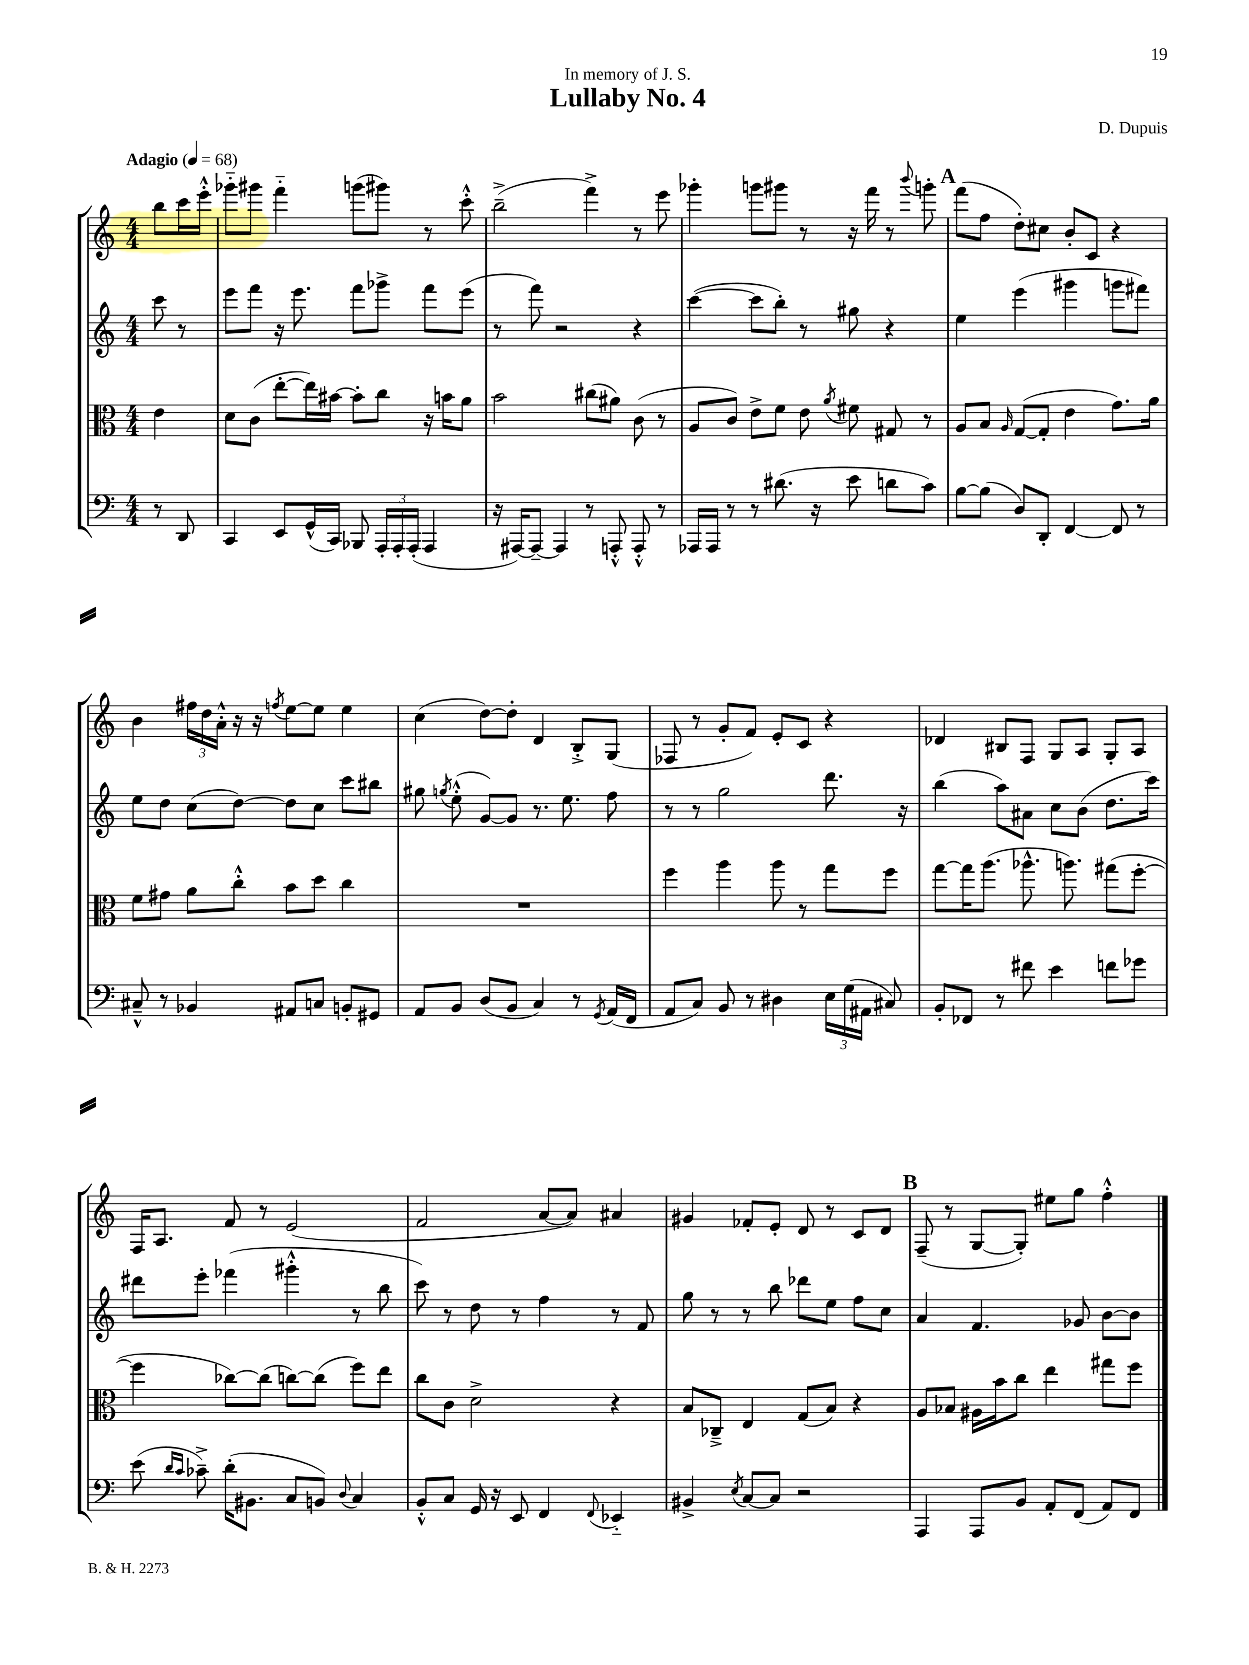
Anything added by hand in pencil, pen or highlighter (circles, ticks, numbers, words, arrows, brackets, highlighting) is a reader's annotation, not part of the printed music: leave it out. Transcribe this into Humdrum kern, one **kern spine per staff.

**kern	**kern	**kern	**kern
*staff4	*staff3	*staff2	*staff1
*clefF4	*clefC3	*clefG2	*clefG2
*k[]	*k[]	*k[]	*k[]
*M4/4	*M4/4	*M4/4	*M4/4
*MM68	*MM68	*MM68	*MM68
8r	4e	8ccc	8bb
8DD	.	8r	16ccc
.	.	.	16eee'^^
=	=	=	=
4CC	8d	8eee	8ggg-'~
.	(8c	8fff	8ggg#
8EE	[8ee'	16r	4fff'~
.	.	8.eee	.
(16GG^^	16ee])	.	.
16CC)	[16b#	.	.
8BBB-	8b#']	8fff	(8ggg
24AAA'	8cc	8ggg-^	8ggg#)
24AAA'	.	.	.
(24AAA'	.	.	.
4AAA	16r	8fff	8r
.	16b	.	.
.	8a	(8eee	8ccc'^^
=	=	=	=
16r	2b	8r	(2bb~^
[16AAA#)	.	.	.
8AAA#~_	.	8fff)	.
4AAA#]	.	2r	.
8r	(8cc#	.	4fff^)
8AAA'^^	8a#)	.	.
8AAA'^^	(8c	4r	8r
8r	8r	.	8eee
=	=	=	=
16AAA-	8A	([4ccc	4ggg-'
16AAA-	.	.	.
8r	8c)	.	.
8r	8e^	8ccc]	8ggg
(8.d#	8f	8bb')	8ggg#
.	8e	8r	8r
16r	.	.	.
.	8qa	.	.
8e	8f#	8gg#	16r
.	.	.	16fff
8d	8G#	4r	8r
.	.	.	8qqbbb
8c)	8r	.	8ggg'
=	=	=	=
[8B	8A	4ee	(8fff
(8B]	8B	.	8ff
.	16qqA	.	.
8D)	([8G	(4eee	8dd')
8DD'	8G']	.	8cc#
[4FF	4e	4ggg#	8b'
.	.	.	8c
8FF]	8.g)	8ggg	4r
8r	.	8fff#)	.
.	16a	.	.
=	=	=	=
8C#~^^	8f	8ee	4b
8r	8g#	8dd	.
4BB-	8a	(8cc	24ff#
.	.	.	24dd
.	.	.	24a'^^
.	8cc'^^	[8dd)	16r
.	.	.	16r
.	.	.	8qff
8AA#	8b	8dd]	[8ee
8C	8dd	8cc	8ee]
8BB'	4cc	8ccc	4ee
8GG#	.	8bb#	.
=	=	=	=
8AA	1r	8gg#	(4cc
.	.	8qgg	.
8BB	.	(8ee'^^	.
(8D	.	[8g)	[8dd)
8BB	.	8g]	8dd']
4C)	.	8.r	4d
.	.	8.ee	.
8r	.	.	8B'^
8qGG	.	.	.
(16AA	.	8ff	(8G
16FF	.	.	.
=	=	=	=
8AA	4ff	8r	8F-
8C)	.	8r	8r
8BB	4aa	2gg	8g'
8r	.	.	8f)
4D#	8aa	.	8e'
.	8r	.	8c
24E	8gg	8.ddd	4r
(24G	.	.	.
24AA#	.	.	.
8C#)	8ff	.	.
.	.	16r	.
=	=	=	=
8BB'	[8gg	(4bb	4d-
8FF-	16gg]	.	.
.	(8.aa	.	.
8r	.	8aa)	8B#
8f#	8.aa-^^	8a#	8F
4e	.	8cc	8G
.	8.aa)	.	.
.	.	(8b	8A
8f	(8gg#	8.dd	8G'
8g-	[8ff'	.	8A
.	.	16ccc)	.
=	=	=	=
(8e	4ff]	8ddd#	16F
.	.	.	8.A
16qqd	.	.	.
16qqc	.	.	.
8c-~^)	.	8eee'	.
(16d'	[8cc-)	(4fff-	8f
8.BB#	.	.	.
.	(8cc-]	.	8r
8C	[8cc)	4ggg#'^^	(2e
8BB)	(8cc]	.	.
8qqD	.	.	.
4C	8ff)	8r	.
.	8ee	8bb	.
=	=	=	=
8BB'^^	8cc	8ccc)	2f
8C	8c	8r	.
16GG	2d^	8dd	.
16r	.	.	.
8EE	.	8r	.
4FF	.	4ff	[8a
.	.	.	8a])
8qqFF	.	.	.
4EE-'~	4r	8r	4a#
.	.	8f	.
=	=	=	=
4BB#^	8B	8gg	4g#
.	8C-~^	8r	.
8qE	.	.	.
[8C	4E	8r	8f-'
8C]	.	8bb	8e'
2r	(8G	8ddd-	8d
.	8B)	8ee	8r
.	4r	8ff	8c
.	.	8cc	8d
=	=	=	=
4AAA	8A	4a	(8F~
.	8B-	.	8r
8AAA	16A#	4.f	[8G
.	16b	.	.
8BB	8cc	.	8G'])
8AA'	4ee	.	8ee#
(8FF	.	8g-	8gg
8AA)	8gg#	[8b	4ff'^^
8FF	8ff	8b]	.
==	==	==	==
*-	*-	*-	*-
